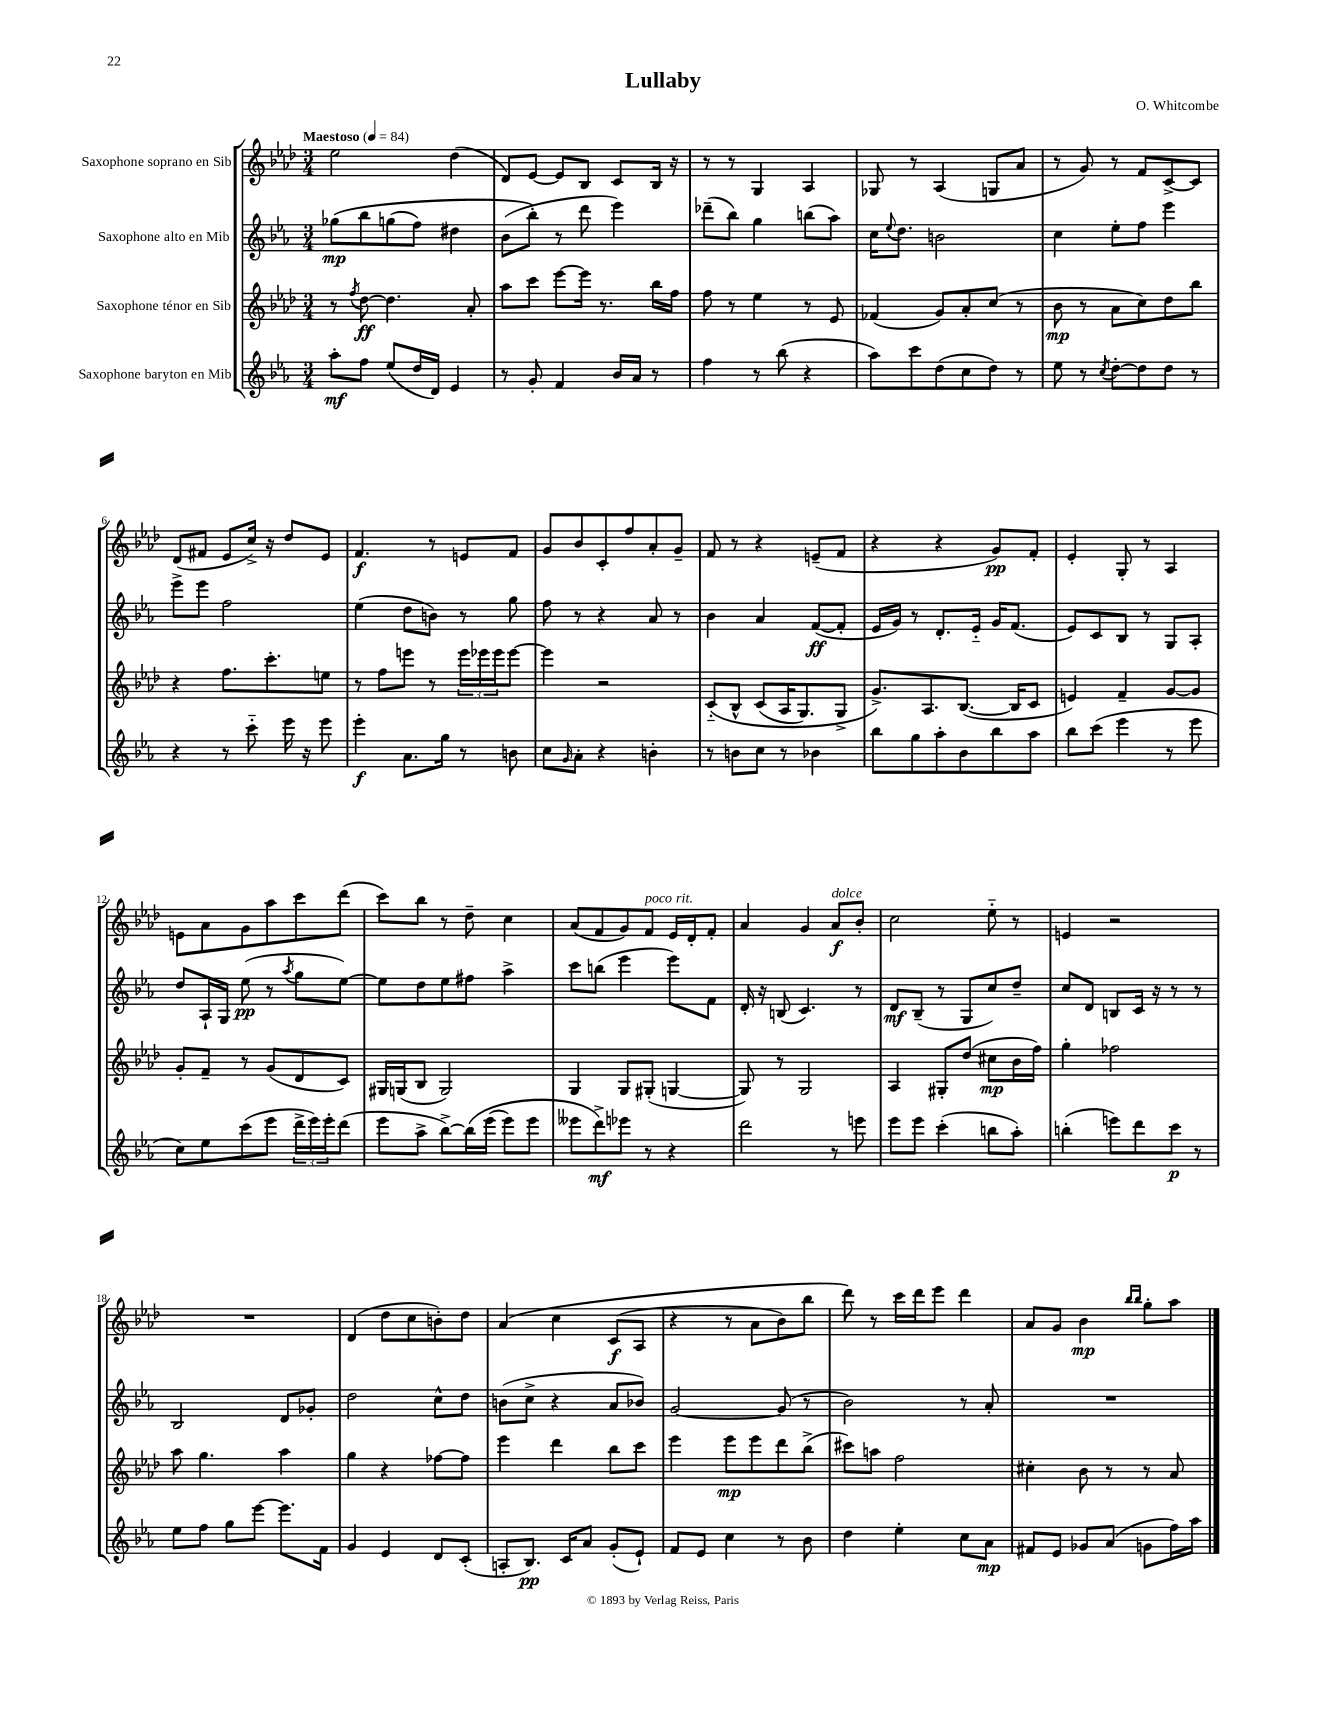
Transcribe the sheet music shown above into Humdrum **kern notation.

**kern	**kern	**kern	**kern
*staff4	*staff3	*staff2	*staff1
*clefG2	*clefG2	*clefG2	*clefG2
*k[b-e-a-]	*k[b-e-a-d-]	*k[b-e-a-]	*k[b-e-a-d-]
*M3/4	*M3/4	*M3/4	*M3/4
*MM84	*MM84	*MM84	*MM84
8aa-'\L	8r	&(8gg-\L	2ee-\
.	8qff/	.	.
8ff\J	[8dd-\	8bb-\	.
(8ee-/L	4.dd-\]	(8gg\	.
16dd/L	.	8ff\J)	.
16d/JJ)	.	.	.
4e-/	.	4dd#\	(4dd-\
.	8a-'/	.	.
=	=	=	=
8r	8aa-\L	(8b-\L	8d-/L)
8g'/	8ccc\J	8bb-'\J&)	[8e-/J
4f/	[8eee-\L	8r	8e-/]L
.	16eee-\]Jk	8ddd\	8B-/J
.	8.r	.	.
16b-/LL	.	4eee-\)	8c/L
16a-/JJ	.	.	.
8r	16bb-\LL	.	16B-/Jk
.	16ff\JJ	.	16r
=	=	=	=
4ff\	8ff\	(8ddd-~\L	8r
.	8r	8bb-\J)	8r
8r	4ee-\	4gg\	4G/
(8bb-\	.	.	.
4r	8r	(8bb\L	4A-/
.	8e-/	8aa-\J)	.
=	=	=	=
8aa-\L)	(4f-/	16cc\LK	8G-/
.	.	8qqee-/	.
.	.	8.dd\J	.
8ccc\	.	.	8r
(8dd\	8g/L)	2b\	(4A-/
8cc\	8a-'/	.	.
8dd\J)	(8cc/J	.	8G/L
8r	8r	.	8a-/J
=	=	=	=
8ee-\	8b-\	4cc\	8r
8r	8r	.	8g/)
8qcc/	.	.	.
[8dd'\L	8a-\L	8ee-'\L	8r
8dd\]	8cc\)	8ff\J	8f/L
8dd\J	8dd-\	4eee-\	[8c^/
8r	8bb-\J	.	8c/]J
=	=	=	=
4r	4r	8eee-^\L	(8d-/L
.	.	8eee-\J	8f#/J
8r	8.ff\L	2ff\	8e-/L
8ccc'~\	.	.	16cc^/Jk)
.	8.ccc'\	.	16r
16eee-\	.	.	8dd-/L
16r	.	.	.
8eee-\	8ee\J	.	8e-/J
=	=	=	=
4eee-'\	8r	(4ee-\	4.f/
.	8ff\L	.	.
8.a-\L	8eee\J	8dd\L	.
.	8r	8b\J)	8r
16gg\Jk	.	.	.
8r	24eee\LL	8r	8e/L
.	24eee-\	.	.
.	24eee-\J	.	.
8b\	[8eee-\J	8gg\	8f/J
=	=	=	=
8cc\L	4eee-\]	8ff\	8g/L
16qqg/	.	.	.
8a-'\J	.	8r	8b-/
4r	2r	4r	8c'/
.	.	.	8ff/
4b'\	.	8a-/	8a-'/
.	.	8r	8g~/J
=	=	=	=
8r	&(8c'~/L	4b-\	8f/
8b\L	8B-^^/J	.	8r
8cc\J	(8c/L	4a-/	4r
8r	16A-/K	.	.
.	8.G/)	.	.
4b-\	.	([8f/L	(8e~/L
.	8G^/J	8f'/]J	8f/J
=	=	=	=
8bb-\L	8.g^/L&)	16e-/LL	4r
.	.	16g/JJ)	.
8gg\	.	8r	.
.	8.A-/	.	.
8aa-'\	.	8.d'/L	4r
8b-\	([8.B-/J	.	.
.	.	16e-'~/Jk	.
8bb-\	.	16g/LK	8g/L)
.	16B-/]LK	(8.f/J	.
8aa-\J	8c/J	.	8f'/J
=	=	=	=
8bb-\L	4e/)	8e-/L)	4e-'/
(8ccc\J	.	8c/	.
4eee-\	4f~/	8B-/J	8G'/
.	.	8r	8r
8r	[8g/L	8G/L	4A-/
8eee-\	8g/]J	8A-'/J	.
=	=	=	=
8cc\L)	8g'/L	8dd/L	8e\L
8ee-\	8f~/J	16A-`/L	8a-\
.	.	16G/JJ	.
(8ccc\	8r	(8ee-\	8g\
8eee-\J	(8g/L	8r	8aa-\
.	.	8qaa-/	.
24ddd^\LL	8d-/	8gg\L	8ccc\
24eee-\)	.	.	.
24eee-'\J	.	.	.
(8ddd\J	8c/J)	[8ee-\J)	(8ddd-\J
=	=	=	=
8eee-\L	16G#/LL	8ee-\]L	8ccc\L)
.	(16G/J	.	.
8aa-^\J	8B-/J	8dd\	8bb-\J
[8bb-^\L)	2G/)	8ee-\	8r
&(16bb-\]L	.	8ff#\J	8dd-~\
(16eee-\JJ	.	.	.
8eee-\L)	.	4aa-^\	4cc\
8eee-\J	.	.	.
=	=	=	=
8eee--\L	4G/	8ccc\L	(8a-/L
8ddd^\&)	.	(8bb\J	8f/
8eee-\J	8G/L	4eee-\	8g/)
8r	(8G#'/J	.	8f/J
4r	[4G/	8eee-\L)	16e-/LL
.	.	.	16d-'/J
.	.	8f\J	8f'/J
=	=	=	=
2ddd\	8G/])	16d'/	4a-/
.	.	16r	.
.	8r	(8B/	.
.	2G/	4.c/)	4g/
8r	.	.	8a-/L
8eee\	.	8r	8b-'/J
=	=	=	=
8eee-\L	4A-/	8d/L	2cc\
8eee-\J	.	(8B-~/J	.
(4ccc'\	8G#'/L	8r	.
.	(8dd-/J	8G/L	.
8bb\L	8cc#\L	8cc/)	8ee-'~\
8aa-'\J)	16b-\L	8dd~/J	8r
.	16ff\JJ)	.	.
=	=	=	=
(4bb'\	4gg'\	8cc/L	4e/
.	.	8d/J	.
8eee\L)	2ff-\	8B/L	2r
8ddd\	.	16c/Jk	.
.	.	16r	.
8ccc\J	.	8r	.
8r	.	8r	.
=	=	=	=
8ee-\L	8aa-\	2B-/	2.r
8ff\J	4.gg\	.	.
8gg\L	.	.	.
[8eee-\J	.	.	.
8.eee-\]L	4aa-\	8d/L	.
.	.	8g-'/J	.
16f\Jk	.	.	.
=	=	=	=
4g/	4gg\	2dd\	(4d-/
4e-/	4r	.	8dd-\L
.	.	.	8cc\
8d/L	[8ff-\L	8cc^^\L	8b'\)
(8c'/J	8ff-\]J	8dd\J	8dd-\J
=	=	=	=
8A'/L	4eee-\	(8b\L	&(4a-/
8.B-/J)	.	8cc^\J	.
.	4ddd-\	4r	4cc\
16c/LK	.	.	.
8a-/J	.	.	.
(8g'/L	8bb-\L	8a-/L	(8c/L
8e-`/J)	8ccc\J	8b-/J)	8A-/J
=	=	=	=
8f/L	4eee-\	[2g/	4r
8e-/J	.	.	.
4cc\	8eee-\L	.	8r
.	8eee-\	.	8a-\L
8r	8ddd-\	(8g/]	8b-\)
8b-\	(8bb-^\J	8r	8bb-\J
=	=	=	=
4dd\	8ccc#\L)	2b-\)	8ddd-\&)
.	8aa\J	.	8r
4ee-'\	2ff\	.	16ccc\LL
.	.	.	16ddd-\J
.	.	.	8eee-\J
8cc\L	.	8r	4ddd-\
8a-\J	.	8a-'/	.
=	=	=	=
8f#/L	4cc#'\	2.r	8a-/L
8e-/J	.	.	8g/J
8g-/L	8b-\	.	4b-\
(8a-/J	8r	.	.
.	.	.	16qqbb-/LL
.	.	.	16qqbb-/JJ
8g\L	8r	.	8gg'\L
16ff\L)	8a-/	.	8aa-\J
16aa-\JJ	.	.	.
==	==	==	==
*-	*-	*-	*-
